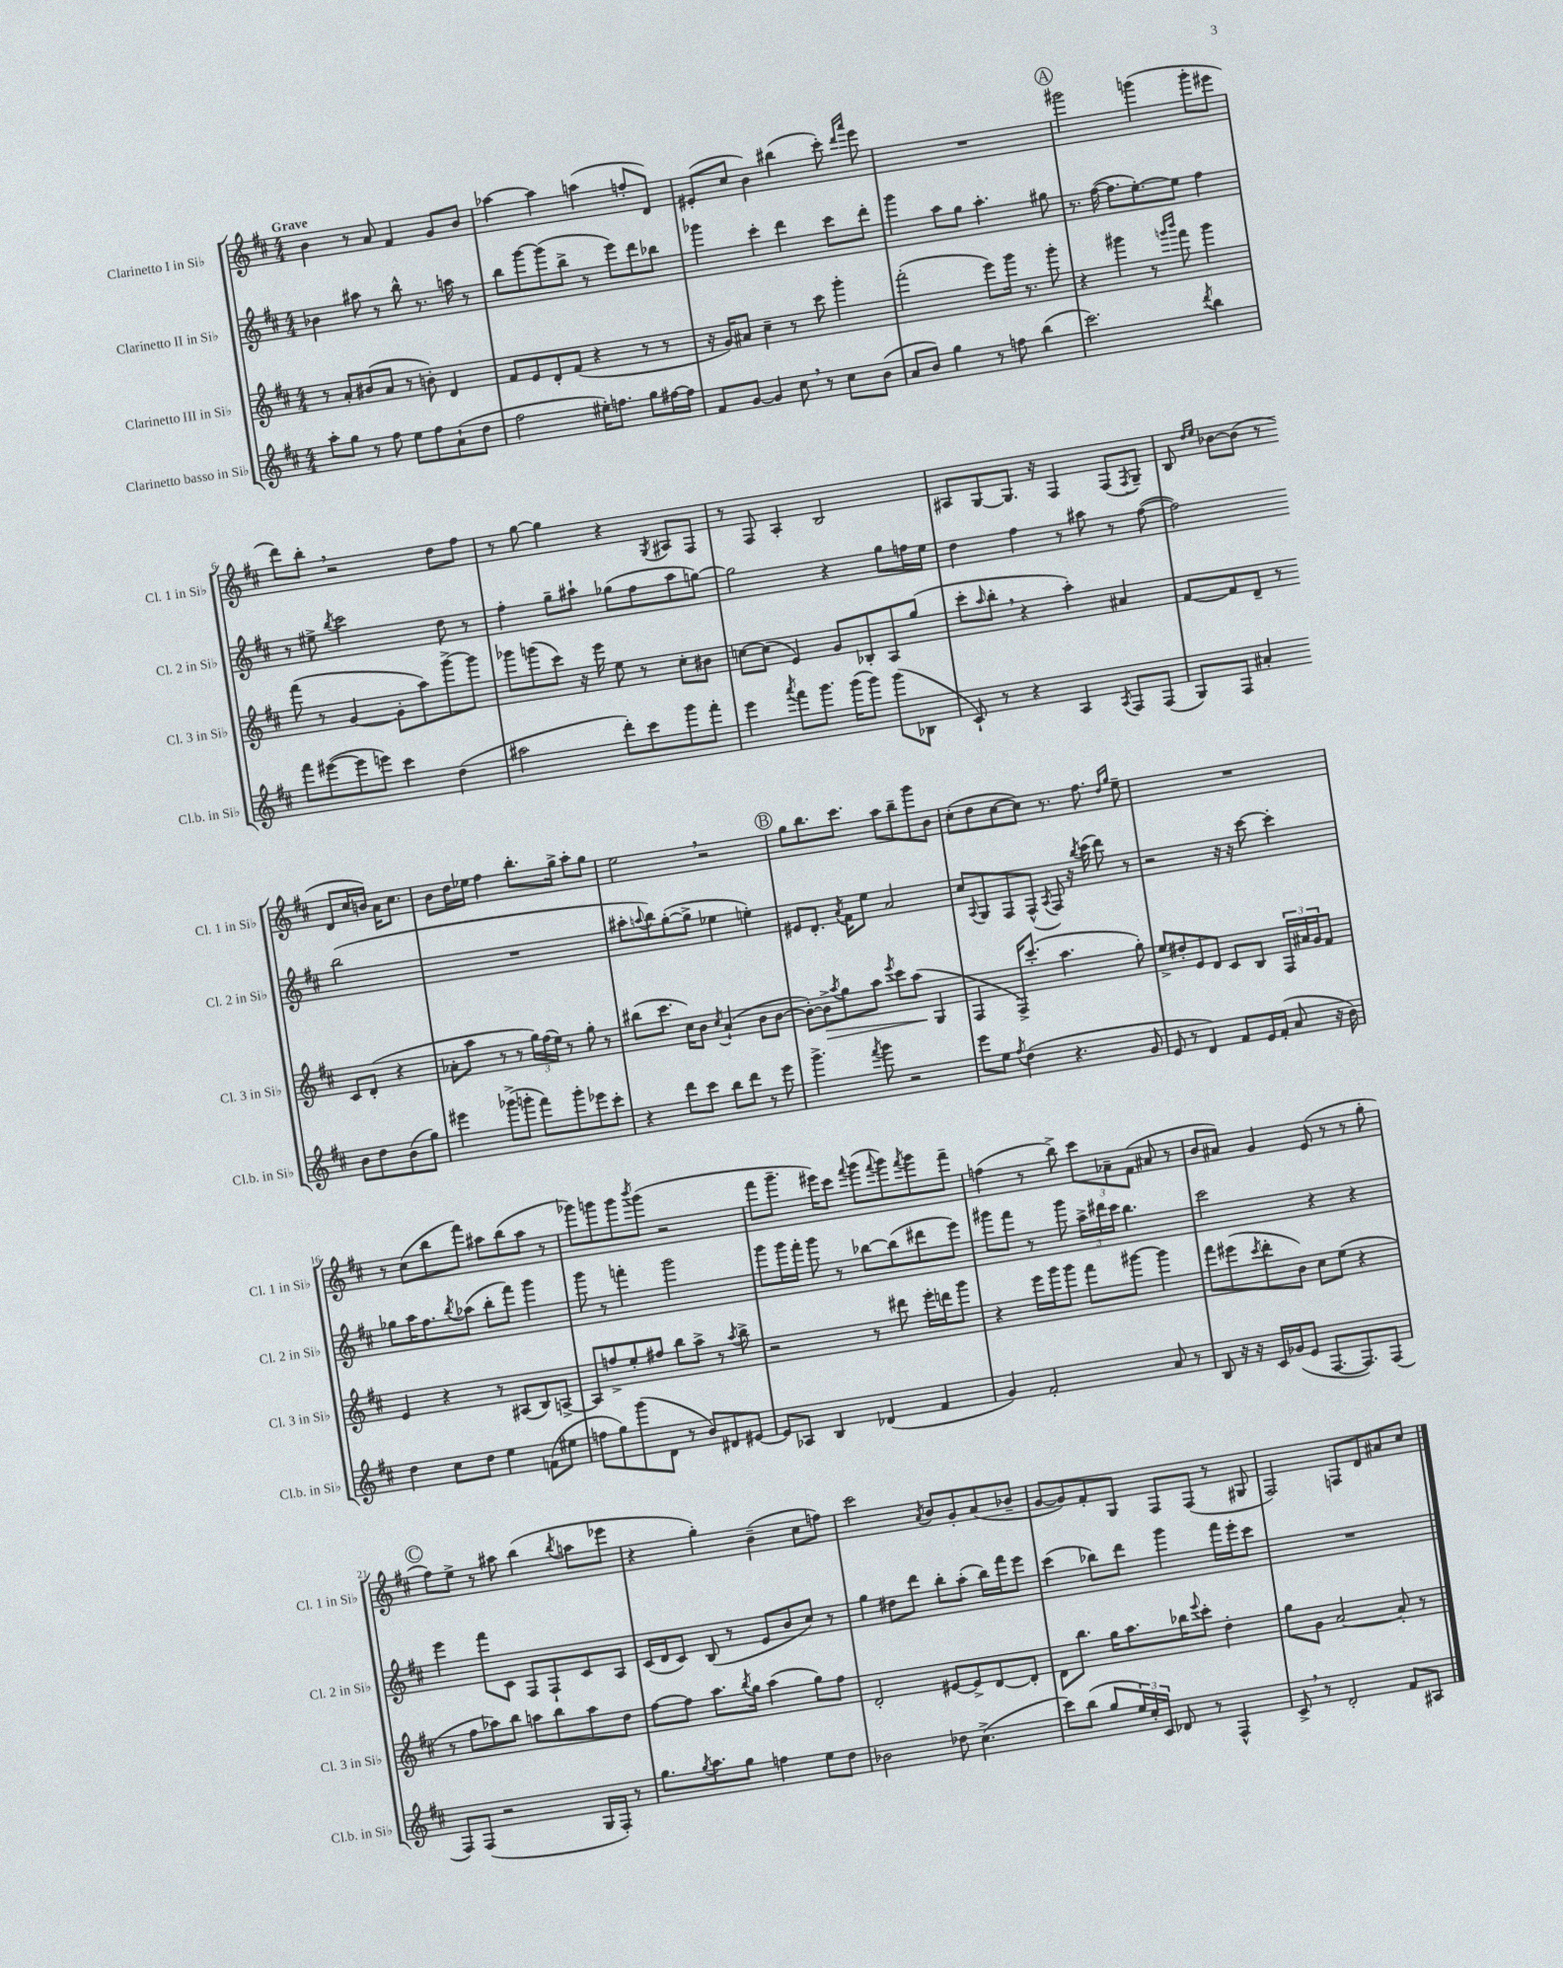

**kern	**kern	**kern	**kern
*staff4	*staff3	*staff2	*staff1
*clefG2	*clefG2	*clefG2	*clefG2
*k[f#c#]	*k[f#c#]	*k[f#c#]	*k[f#c#]
*M4/4	*M4/4	*M4/4	*M4/4
8aa'	8r	4b-	4b
8gg	8a'	.	.
8r	(8b#	8aa#	8r
8ff#	8a	8r	8a
8ee	8r	8bb^^	4f#
8ff#	8b')	8.r	.
(8a`	4d	.	8g
.	.	16aa	.
8dd	.	8r	8b
=	=	=	=
2ff#	8f#	8bb	[4aa-
.	8e	[8ggg	.
.	8d'	(8ggg]	4aa-]
.	(8f#	8bb^	.
16ee#')	4r	8r	(4aa
8.ff	.	.	.
.	.	8eee)	.
8gg	8r	8ddd	8ff'
[16ff#	8r	8bb-	8d)
16ff#]	.	.	.
=	=	=	=
8f#	16r	4ggg-	(8e#'
.	16g)	.	.
[8g	8a#	.	8cc#
4g]	4cc#~	4ccc#'	4b)
8cc#	8r	4ddd	(4bb#
8r	8ccc#	.	.
8cc#	4ggg'	8ccc#	8ccc#')
.	.	.	16qqddd
.	.	.	16qqaaa
(8b	.	8ddd'	8eee
=	=	=	=
8a	(2fff#'	4ggg	1r
8b)	.	.	.
4gg	.	8aa	.
.	.	8gg	.
8r	8eee)	4.aa'	.
8ff	16ggg	.	.
.	8.r	.	.
(4bb	.	.	.
.	8ggg'	8gg#	.
=	=	=	=
2.ccc#)	4r	8.r	2ggg#
.	.	([16ff#	.
.	4ggg#	8.ff#]	.
.	.	[8.ee')	.
.	8r	.	(4ggg
.	16qqggg	.	.
.	16qqbbb	.	.
.	8fff#	8ee]	.
8qddd	.	.	.
4bb	4ggg	4ff#	8ggg'
.	.	.	8eee#
=	=	=	=
8fff#	(8fff#	8r	8ddd)
([8eee#	8r	8ee#^	8bb'
.	.	8qbb	.
8eee#]	[4g	2ccc#	2r
8eee)	.	.	.
4ccc#	8g']	.	.
.	8aa)	.	.
(4dd	[8ggg^	8dd	8dd
.	8ggg]	8r	8ff#
=	=	=	=
2aa#	8ggg-	4ff#'	8r
.	(8ggg	.	[8gg
.	8ccc#)	8gg~	4gg]
.	16r	8aa#`	.
.	16eee	.	.
8ddd')	8ee	(8gg-	4r
8ccc#	8r	8ff#	.
.	.	.	8qG
8ggg	8cc#'	8aa#	8A#
8fff#'	8b#	[8gg)	8F#
=	=	=	=
4eee	[8cc	2gg]	8r
.	(8cc]	.	8F#
8qaaa	.	.	.
8fff#	4e)	.	4A'
8.ggg	.	.	.
.	8g	4r	2B
(16ggg	.	.	.
8ggg)	8B-'	.	.
(8ggg	8A	8gg	.
8B-	(8gg	16ff	.
.	.	16ee	.
=	=	=	=
8c#`)	8ccc#'	4dd	8A#
.	16qqaa	.	.
8r	8bb'	.	[8G
4r	4r	4ff#	8.G]
.	.	.	16r
4A	4aa')	8r	4F#
.	.	8aa#	.
8qA	.	.	.
8F#	4a#	8r	(8F#
.	.	.	8qF#
(8F#	.	([8ff#	8G~)
=	=	=	=
8G)	[8f#	2ff#])	8B
.	.	.	16qqdd
.	.	.	16qqee
8F#	8f#]	.	[8b-
4a#'	8d~	.	(8b-]
.	8r	.	8r
8b	8c#	(2bb	8d
8dd	(8d'	.	16cc#
.	.	.	16b)
(8b	4r	.	16a
.	.	.	8.cc#
8gg)	.	.	.
=	=	=	=
4eee#	8a-'	1r	8b
.	8aa	.	16dd
.	.	.	16ee-
(8ggg-^	8r	.	4ff#
8ggg'	8r	.	.
8fff#)	24gg)	.	8.bb'
.	(24ff#	.	.
.	24ee)	.	.
8ggg'	8r	.	.
.	.	.	16gg^
8eee-	8gg'	.	8aa'
8ccc#'	8r	.	8gg
=	=	=	=
4r	(8bb#	8aa#'	2ee
.	.	8qqaa	.
.	8.ccc#	8bb)	.
8ddd	.	([8gg'	.
.	16cc#)	.	.
8ccc#	8b	8gg^]	.
.	8qcc#	.	.
8bb	(4a`	4ee-	2r
8ddd	.	.	.
8r	8b	4ee')	.
8eee	[8b	.	.
=	=	=	=
4.ggg^	8b'_)	8e#	8gg
.	8b^]	8.d'	8.bb
.	8qaa	.	.
.	8gg	.	.
.	.	8qa	.
.	.	16f#	8.ccc#
8qfff#	.	.	.
8ggg	8aa	8ee	.
.	8qeee	.	.
2r	8ccc#	2a	8aa
.	(8aa	.	8bb~
.	4G	.	8ggg
.	.	.	8b
=	=	=	=
8eee	4F#	8cc#	(8cc#'
.	.	8qqA	.
8ee	.	8G	8dd
8qff#	.	.	.
(4dd	16F#^)	8F#	[8cc#
.	(8.ccc#'	.	.
.	.	(8F#^^	8cc#])
.	.	8qA	.
4.r	4.aa	8F#)	8.r
.	.	16r	.
.	.	8qbb	.
.	.	(16ccc#	8.ff#
.	.	8ddd)	.
.	.	.	16qqdd
.	.	.	16qqgg
8g	8gg')	8r	8ee~
=	=	=	=
8e	8ee^	2r	1r
8r	8dd#'	.	.
4d)	8e	.	.
.	8d	.	.
8f#	8c#	16r	.
.	.	16r	.
16e	8B	[8ccc#	.
(16f#'	.	.	.
8a	24F#	4ccc#']	.
.	24a#	.	.
.	24g	.	.
16r	8f#	.	.
16b)	.	.	.
=	=	=	=
4dd	4e	8gg-	8r
.	.	16aa	(8cc#
.	.	8.ff#	.
8cc#	4r	.	8bb
.	.	8qbb	.
8dd	.	(8aa-	8fff#)
4ee	8r	8bb'	8aa#
.	(8A#	8fff#)	(8bb
(8f	8B)	4ggg	8aa#
8ee#	[8A^	.	8r
=	=	=	=
8ff	8A]	8ggg	8ggg-)
8gg)	8ff^	8r	8ggg
(8ggg	8ee'	4fff'	8ggg
.	.	.	8qbbb
8d	8ff#	.	(8ggg
8r	8bb	2ggg	2r
8b)	8aa^	.	.
8d#	8r	.	.
.	8qaa	.	.
[8e#	8bb^	.	.
=	=	=	=
8e#]	2r	8ggg	8fff#
8A-	.	16ggg	8.ggg~
.	.	16fff#'	.
4B	.	8ggg	.
.	.	.	16eee#)
.	.	8r	8ccc#
.	.	.	8qqfff#
(4d-	8r	[8bb-	(8ggg
.	.	.	8qqfff#
.	8ddd#	(8bb-]	8ggg)
.	.	.	8qfff#
4f#	16eee'	8ddd#	8ggg
.	16ddd	.	.
.	8ggg	8eee)	8fff#~
=	=	=	=
4g)	4r	8ggg#	(4ff
.	.	8fff#	.
2f#'	16eee	8r	8r
.	16ggg	.	.
.	8ggg	8ggg#	8bb^)
.	8fff#	24aa^	12ccc#
.	.	24ddd#	.
.	.	24ccc#	12a-~
.	[8ggg#	4.bb	.
.	.	.	(12f#
8a	4ggg#]	.	8a#
8r	.	.	8r
=	=	=	=
8B	8fff#	2ccc#	8b
16r	(8eee#	.	8a#)
16r	.	.	.
.	8qccc#	.	.
16c#	8ddd'	.	4g
(16g-	.	.	.
8e	8b)	.	.
[8.F#	8cc#	4r	(8e
.	(8ee	.	8r
8.F#])	.	.	.
.	4r	4r	8r
(8F#	.	.	8gg'
=	=	=	=
8F#)	8r	4eee	8ff#)
(8F#	8ff#	.	8ee^
2r	8aa-)	8fff#	8r
.	8bb	8c#	8aa#
.	8aa	8F#	(4bb
.	8bb	8F#`	.
.	.	.	8qbb
16G	8aa	8c#	8aa
16F#')	.	.	.
8r	8dd	8A	8eee-
=	=	=	=
8.gg	[8ff#	(16c#	4r
.	.	16d	.
.	8ff#]	8c#)	.
8qgg	.	.	.
8.aa	.	.	.
.	8.aa	(8B	4gg')
8gg	.	8r	.
.	8qbb	.	.
.	16gg	.	.
4ff	(4aa	8e	(4b~
.	.	8b	.
8ee	8gg)	8cc#)	8cc#
8dd	8ff#	8r	8ff)
=	=	=	=
2b-	2d'	4gg	2ccc#
.	.	8dd#	.
.	.	8ddd	.
.	.	.	8qa
8dd-	[8e#	8bb'	8b
(4.cc#^	8e#^]	(8aa'	8g'
.	[8d	16bb)	(8a
.	.	16fff#	.
.	8d']	8eee	8b-~
=	=	=	=
8ccc#)	8d	(4ccc#	[8g
(8bb	8.bb	.	8g])
8gg	.	8bb-)	8f#'
.	16gg	.	.
24ee)	8.aa	8ddd	8G
24cc#'	.	.	.
24c#	.	.	.
8d-	.	4ggg	8F#
.	16bb-	.	.
.	8qqeee	.	.
8r	8ccc#'	.	(8F#
4F#^^	4dd'	16fff#	8r
.	.	16eee'	.
.	.	8ccc#	8G#
=	=	=	=
8c#^	8gg	1r	2F#)
8r	8g	.	.
2d'	[2a	.	.
.	.	.	8F
.	.	.	8d
8f#	8a']	.	8a#
8A#	8r	.	8cc#
==	==	==	==
*-	*-	*-	*-
